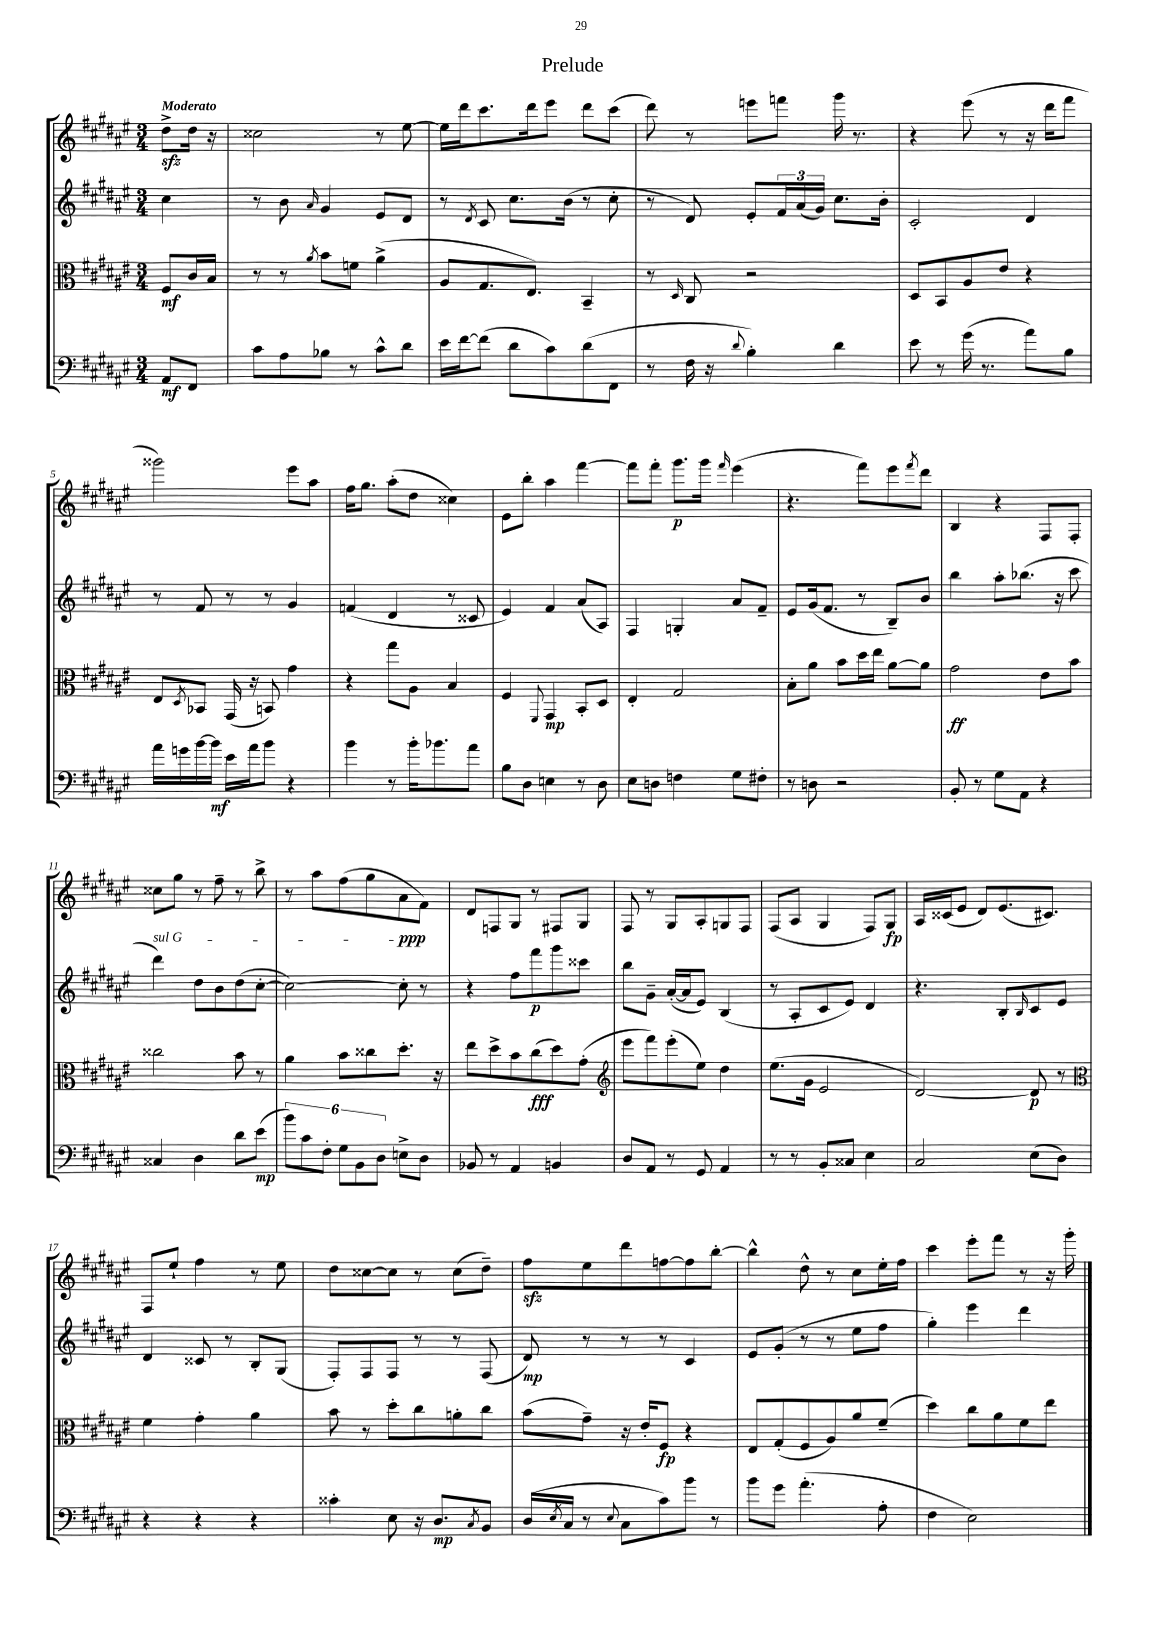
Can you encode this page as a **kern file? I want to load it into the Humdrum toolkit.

**kern	**dynam	**kern	**dynam	**kern	**dynam	**kern	**dynam
*part4	*part4	*part3	*part3	*part2	*part2	*part1	*part1
*staff4	*staff4	*staff3	*staff3	*staff2	*staff2	*staff1	*staff1
*clefF4	*	*clefC3	*	*clefG2	*	*clefG2	*
*k[f#c#g#d#a#e#]	*	*k[f#c#g#d#a#e#]	*	*k[f#c#g#d#a#e#]	*	*k[f#c#g#d#a#e#]	*
*M3/4	*	*M3/4	*	*M3/4	*	*M3/4	*
=	=	=	=	=	=	=	=
!	!	!	!	!	!	!LO:TX:a:B:t=Moderato	!
8AA#/L	mf	8F#/L	mf	4cc#\	.	8dd#zz^\L	.
8FF#/J	.	16c#/L	.	.	.	16dd#\Jk	.
.	.	16B/JJ	.	.	.	16r	.
=1	=1	=1	=1	=1	=1	=1	=1
8c#\L	.	8r	.	8r	.	2cc##X\	.
8A#\	.	8r	.	8b\	.	.	.
.	.	8qa#/	.	16qqa#/	.	.	.
8B-X\J	.	8b\L	.	4g#/	.	.	.
8r	.	8fn\J	.	.	.	.	.
8c#^^\L	.	(4a#^\	.	8e#/L	.	8r	.
8d#\J	.	.	.	8d#/J	.	[8ee#\	.
=2	=2	=2	=2	=2	=2	=2	=2
16e#\LL	.	8A#/L	.	8r	.	16ee#\LL]	.
[16f#\J	.	.	.	.	.	16ddd#\J	.
.	.	.	.	8qd#/	.	.	.
(8f#\J]	.	8.G#/	.	8c#/	.	8.ccc#\	.
8d#\L	.	.	.	8.cc#\L	.	.	.
.	.	8.E#/J)	.	.	.	16ddd#\k	.
8c#\)	.	.	.	.	.	8eee#\J	.
.	.	.	.	(16b\Jk	.	.	.
(8d#\	.	4BB~/	.	8r	.	8ddd#\L	.
8FF#\J	.	.	.	8cc#'\	.	(8ccc#\J	.
=3	=3	=3	=3	=3	=3	=3	=3
8r	.	8r	.	8r	.	8ddd#\)	.
.	.	16qqD#/	.	.	.	.	.
16F#\	.	8C#/	.	8d#/)	.	8r	.
16r	.	.	.	.	.	.	.
8qqd#/	.	.	.	.	.	.	.
4B'\)	.	2r	.	8e#'/L	.	8eeen\L	.
.	.	.	.	24f#/L	.	8fffn\J	.
.	.	.	.	(24a#/	.	.	.
.	.	.	.	24g#/JJ)	.	.	.
4d#\	.	.	.	8.cc#\L	.	16ggg#\	.
.	.	.	.	.	.	8.r	.
.	.	.	.	16b'\Jk	.	.	.
=4	=4	=4	=4	=4	=4	=4	=4
8e#\	.	8D#/L	.	2c#'/	.	4r	.
8r	.	8BB/	.	.	.	.	.
(16g#\	.	8A#/	.	.	.	(8eee#\	.
8.r	.	.	.	.	.	.	.
.	.	8e#/J	.	.	.	8r	.
8a#\L)	.	4r	.	4d#/	.	16r	.
.	.	.	.	.	.	16ddd#\KL	.
8B\J	.	.	.	.	.	8fff#\J	.
!!LO:LB:g=z
=5	=5	=5	=5	=5	=5	=5	=5
16a#\LL	.	8E#/L	.	8r	.	2ggg##X\)	.
16gn\	.	.	.	.	.	.	.
.	.	8qD#/	.	.	.	.	.
[16b\	.	8BB-X/J	.	8f#/	.	.	.
16b\JJ]	mf	.	.	.	.	.	.
16e#\LL	.	(16GG#/	.	8r	.	.	.
16a#\J	.	16r	.	.	.	.	.
8b\J	.	8BBn/)	.	8r	.	.	.
4r	.	4g#\	.	4g#/	.	8eee#\L	.
.	.	.	.	.	.	8aa#\J	.
=6	=6	=6	=6	=6	=6	=6	=6
4b\	.	4r	.	(4fn/	.	16ff#\KL	.
.	.	.	.	.	.	8.gg#\J	.
8r	.	8gg#\L	.	4d#/	.	(8aa#'\L	.
16b'\KL	.	8A#\J	.	.	.	8dd#\J	.
8.b-X\	.	.	.	.	.	.	.
.	.	4B/	.	8r	.	4cc##X\)	.
8a#\J	.	.	.	8c##X/	.	.	.
=7	=7	=7	=7	=7	=7	=7	=7
8B\L	.	4F#/	.	4e#/)	.	8e#\L	.
8D#\J	.	.	.	.	.	8bb'\J	.
.	.	8qqFF#/	.	.	.	.	.
4En\	.	4GG#/	mp	4f#/	.	4aa#\	.
8r	.	8BB'/L	.	(8a#/L	.	[4fff#\	.
8D#\	.	8D#/J	.	8A#/J)	.	.	.
=8	=8	=8	=8	=8	=8	=8	=8
8E#\L	.	4E#'/	.	4F#/	.	8fff#\L]	.
8Dn\J	.	.	.	.	.	8fff#'\J	.
4Fn\	.	2G#/	.	4Gn'/	.	8.ggg#\L	p
.	.	.	.	.	.	16ggg#\Jk	.
.	.	.	.	.	.	16qqfff#/	.
8G#\L	.	.	.	8a#/L	.	(4eee#\	.
8F#X'\J	.	.	.	8f#~/J	.	.	.
=9	=9	=9	=9	=9	=9	=9	=9
8r	.	8B'\L	.	8e#/L	.	4.r	.
8Dn\	.	8a#\J	.	(16g#/k	.	.	.
.	.	.	.	8.f#/J	.	.	.
2r	.	8b\L	.	.	.	.	.
.	.	16dd#\L	.	8r	.	8fff#\L)	.
.	.	16ee#\JJ	.	.	.	.	.
.	.	[8a#\L	.	8B~/L)	.	8eee#\	.
.	.	.	.	.	.	8qfff#/	.
.	.	8a#\J]	.	8b/J	.	8ddd#\J	.
=10	=10	=10	=10	=10	=10	=10	=10
8BB'/	.	2g#\	ff	4bb\	.	4B/	.
8r	.	.	.	.	.	.	.
8G#\L	.	.	.	8aa#'\L	.	4r	.
8AA#\J	.	.	.	(8.bb-X\J	.	.	.
4r	.	8e#\L	.	.	.	8F#/L	.
.	.	.	.	16r	.	.	.
.	.	8b\J	.	8ccc#\	.	8F#'/J	.
!!LO:LB:g=z
=11	=11	=11	=11	=11	=11	=11	=11
!	!	!	!	!LO:TX:a:i:t=sul G	!	!	!
4C##X/	.	2cc##X\	.	4ddd#\)	.	8cc##X\L	.
.	.	.	.	.	.	8gg#\J	.
4D#\	.	.	.	8dd#\L	.	8r	.
.	.	.	.	8b\	.	8ff#~\	.
8d#\L	.	8b\	.	(8dd#\	.	8r	.
(8e#\J	mp	8r	.	[8cc#'\J	.	8bb^\	.
=12	=12	=12	=12	=12	=12	=12	=12
12b\L)	.	4a#\	.	2cc#\_)	.	8r	.
12c#\	.	.	.	.	.	.	.
.	.	.	.	.	.	8aa#\L	.
12F#'\J	.	.	.	.	.	.	.
12G#\L	.	8b\L	.	.	.	(8ff#\	.
12BB\	.	.	.	.	.	.	.
.	.	8cc##X\	.	.	.	8gg#\	.
12D#\J	.	.	.	.	.	.	.
8En^\L	.	8.dd#'\J	.	8cc#'\]	.	8a#\	ppp
8D#\J	.	.	.	8r	.	8f#\J)	.
.	.	16r	.	.	.	.	.
=13	=13	=13	=13	=13	=13	=13	=13
8BB-X/	.	8ee#\L	.	4r	.	8d#/L	.
8r	.	8dd#^\	.	.	.	8Fn/	.
4AA#/	.	8b\	.	8ff#\L	.	8G#/J	.
.	.	(8cc#\	fff	8fff#\	p	8r	.
4BBn/	.	8dd#\)	.	8ggg#\	.	8F#X/L	.
.	.	(8g#'\J	.	8ccc##X\J	.	8G#/J	.
=14	=14	=14	=14	=14	=14	=14	=14
*	*	*clefG2	*	*	*	*	*
8D#/L	.	8eee#\L	.	8bb\L	.	8F#/	.
8AA#/J	.	8fff#\)	.	8g#~\J	.	8r	.
8r	.	(8eee#'\	.	([16a#'/LL	.	8G#/L	.
.	.	.	.	16a#/J]	.	.	.
8GG#/	.	8ee#\J)	.	8e#/J)	.	8A#'/	.
4AA#/	.	4dd#\	.	(4B/	.	8Gn/	.
.	.	.	.	.	.	8F#/J	.
=15	=15	=15	=15	=15	=15	=15	=15
8r	.	(8.ee#\L	.	8r	.	(8F#/L	.
8r	.	.	.	8A#'/L	.	8A#/J	.
.	.	16g#\Jk	.	.	.	.	.
8BB'/L	.	2e#/	.	8c#/	.	4G#/	.
8C##X/J	.	.	.	8e#/J)	.	.	.
4E#\	.	.	.	4d#/	.	8F#/L)	.
.	.	.	.	.	.	8G#/J	fp
=16	=16	=16	=16	=16	=16	=16	=16
2C#/	.	[2d#/)	.	4.r	.	16A#/LL	.
.	.	.	.	.	.	(16c##X/J	.
.	.	.	.	.	.	8e#/J	.
.	.	.	.	.	.	8d#/L)	.
.	.	.	.	8B'/L	.	(8.e#/	.
.	.	.	.	16qqB/	.	.	.
(8E#\L	.	8d#/]	p	8c#/	.	.	.
.	.	.	.	.	.	8.c#X/J)	.
8D#\J)	.	8r	.	8e#/J	.	.	.
!!LO:LB:g=z
=17	=17	=17	=17	=17	=17	=17	=17
*	*	*clefC3	*	*	*	*	*
4r	.	4f#\	.	4d#/	.	8F#/L	.
.	.	.	.	.	.	8ee#`/J	.
4r	.	4g#'\	.	8c##X/	.	4ff#\	.
.	.	.	.	8r	.	.	.
4r	.	4a#\	.	8B'/L	.	8r	.
.	.	.	.	(8G#/J	.	8ee#\	.
=18	=18	=18	=18	=18	=18	=18	=18
4c##X'\	.	8b\	.	8F#'/L)	.	8dd#\L	.
.	.	8r	.	8F#/	.	[8cc##X\	.
8E#\	.	8dd#'\L	.	8F#/J	.	8cc##\J]	.
16r	.	8cc#\	.	8r	.	8r	.
8.D#/L	mp	.	.	.	.	.	.
.	.	8an'\	.	8r	.	(8cc##\L	.
8qC#/	.	.	.	.	.	.	.
8BB/J	.	8cc#\J	.	(8F#/	.	8dd#~\J)	.
=19	=19	=19	=19	=19	=19	=19	=19
(16D#/LL	.	(8b\L	.	8d#/)	mp	8ff#zz\L	.
8qE#/	.	.	.	.	.	.	.
16C#/JJ	.	.	.	.	.	.	.
8r	.	8g#~\J)	.	8r	.	8ee#\	.
8qqE#/	.	.	.	.	.	.	.
8C#\L	.	16r	.	8r	.	8ddd#\	.
.	.	16e#'/KL	.	.	.	.	.
8c#\)	.	8F#/J	fp	8r	.	[8ffn\	.
8b\J	.	4r	.	4c#/	.	8ff\]	.
8r	.	.	.	.	.	[8bb'\J	.
=20	=20	=20	=20	=20	=20	=20	=20
8b\L	.	8E#/L	.	8e#/L	.	4bb^^\]	.
8g#\J	.	(8G#'/	.	(8g#'/J	.	.	.
(4.a#'\	.	8F#/	.	8r	.	8dd#^^\	.
.	.	8A#/)	.	8r	.	8r	.
.	.	8a#/	.	8ee#\L	.	8cc#\L	.
8A#'\	.	(8f#~/J	.	8ff#\J	.	16ee#'\L	.
.	.	.	.	.	.	16ff#\JJ	.
=21	=21	=21	=21	=21	=21	=21	=21
4F#\	.	4dd#\)	.	4gg#'\)	.	4ccc#\	.
2E#\)	.	8cc#\L	.	4eee#\	.	8eee#'\L	.
.	.	8a#\	.	.	.	8fff#\J	.
.	.	8f#\	.	4ddd#\	.	8r	.
.	.	8ee#\J	.	.	.	16r	.
.	.	.	.	.	.	16ggg#'\	.
==	==	==	==	==	==	==	==
*-	*-	*-	*-	*-	*-	*-	*-
